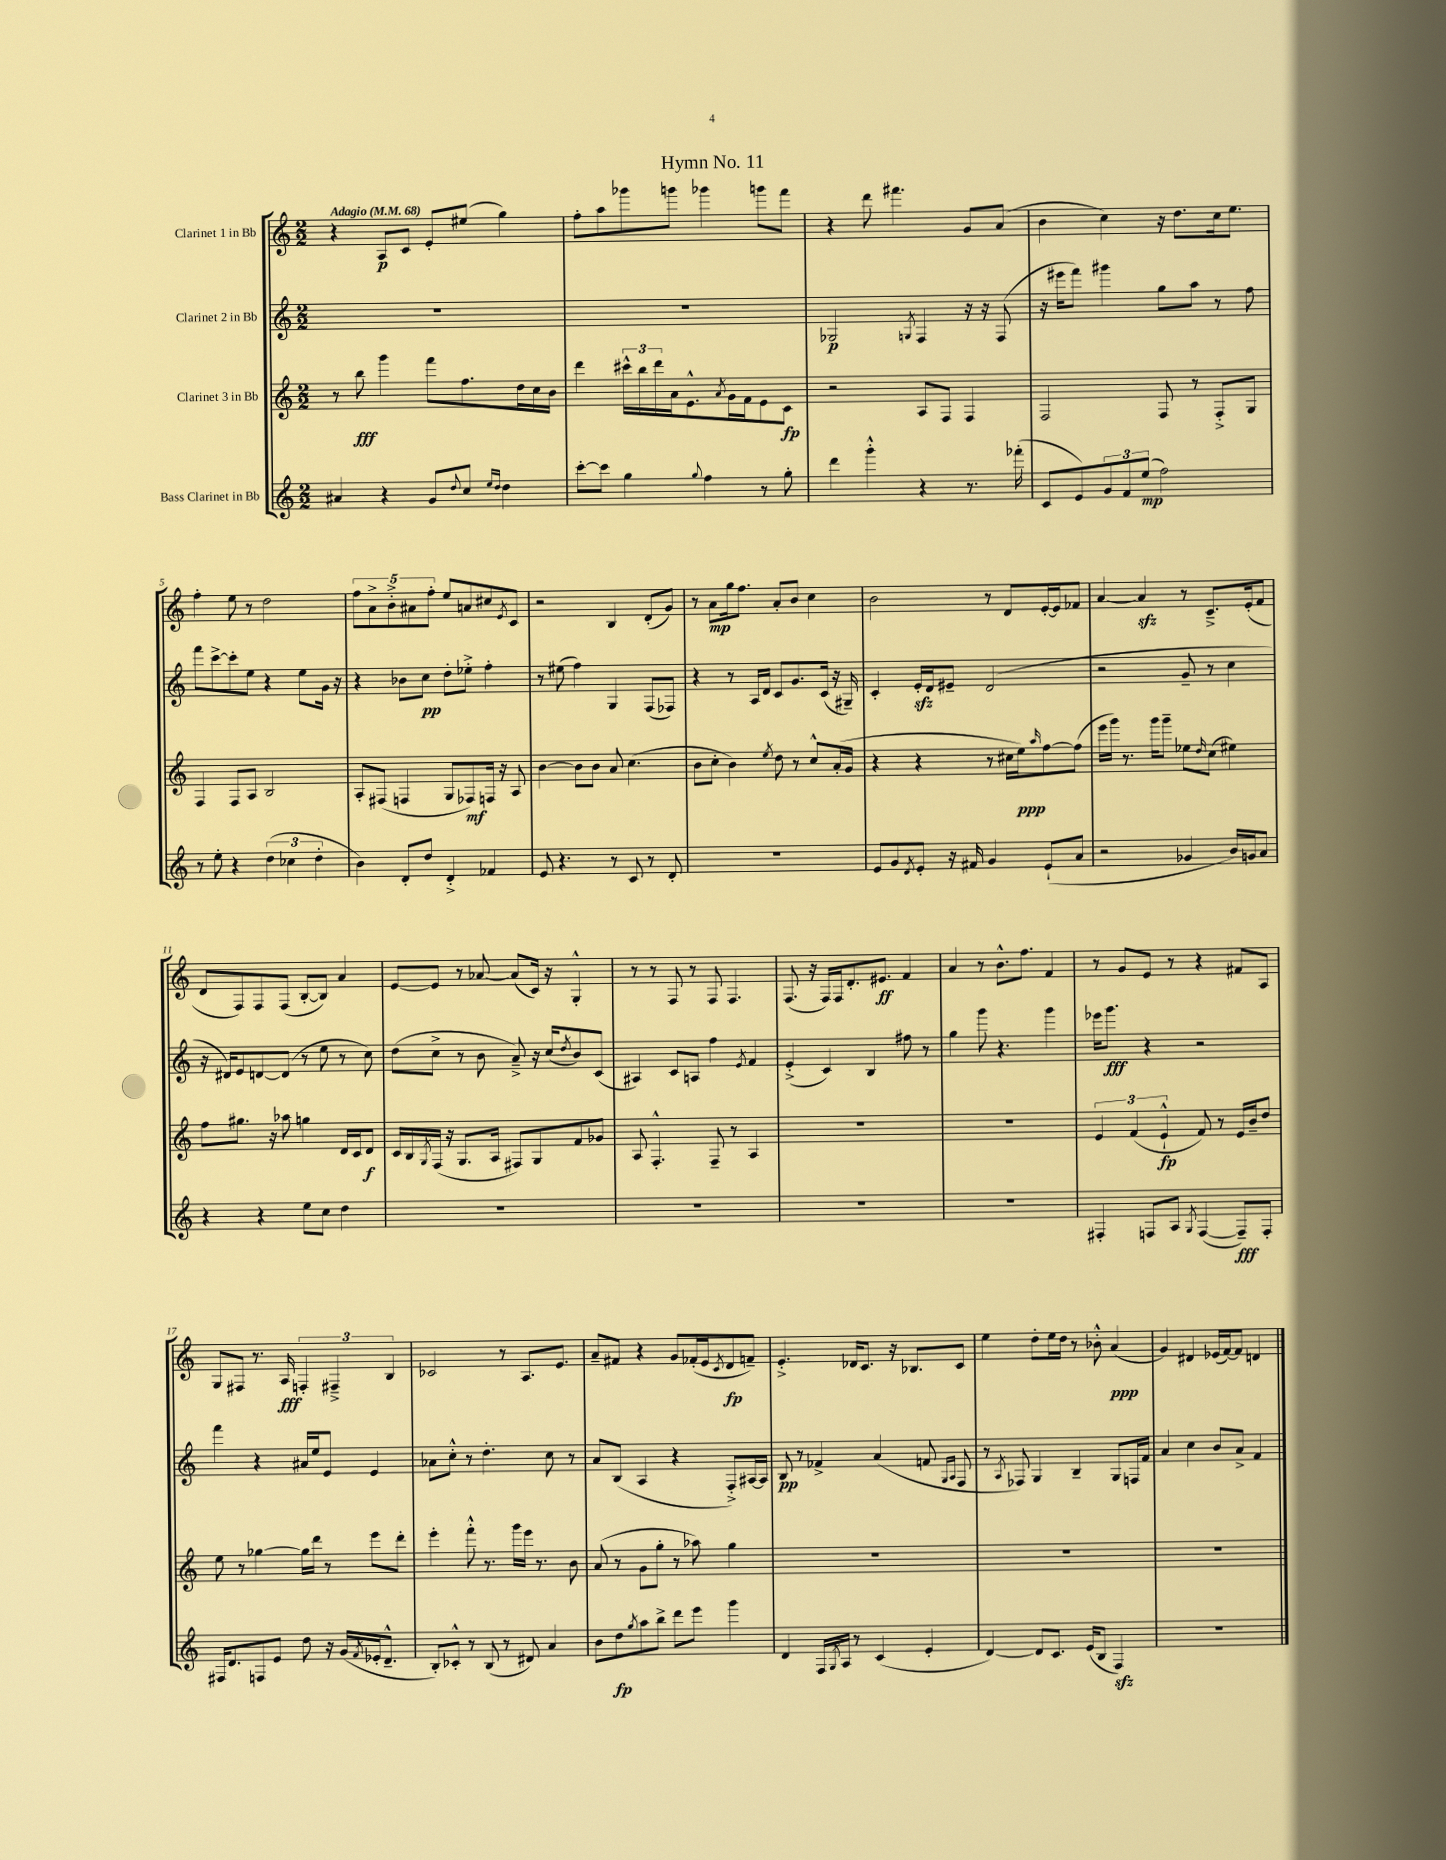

**kern	**kern	**kern	**kern
*staff4	*staff3	*staff2	*staff1
*clefG2	*clefG2	*clefG2	*clefG2
*k[]	*k[]	*k[]	*k[]
*M2/2	*M2/2	*M2/2	*M2/2
*MM68	*MM68	*MM68	*MM68
4a#	8r	1r	4r
.	8bb	.	.
4r	4ggg	.	8A
.	.	.	8c
8g	8fff	.	8e'
8qqdd	.	.	.
8cc	8.ff	.	(8ee#
16qqee	.	.	.
16qqdd	.	.	.
4dd	.	.	4gg)
.	16dd	.	.
.	16cc	.	.
.	16b	.	.
=	=	=	=
[8ccc'	4ddd	1r	8ff'
8ccc]	.	.	8aa
4gg	24ccc#^^	.	8ggg-
.	24bb	.	.
.	24ddd	.	.
.	16a	.	8ggg
.	8.e^^	.	.
8qqgg	.	.	.
4ff	.	.	4ggg-
.	8qa	.	.
.	16g	.	.
.	16f	.	.
8r	8e	.	8ggg
8gg'	8c	.	8fff
=	=	=	=
4ddd	2r	2G-	4r
4ggg'^^	.	.	8ddd
.	.	.	4.fff#
.	.	8qG	.
4r	8A	4F	.
.	8F	.	.
8.r	4F	16r	8g
.	.	16r	.
.	.	(8F	(8a
(16fff-'	.	.	.
=	=	=	=
8c	2F	16r	4b
.	.	16eee#	.
8e)	.	8fff)	.
12g	.	4ggg#	4cc)
12f	.	.	.
(12ee	.	.	.
2ff)	8F	8gg	16r
.	.	.	8.dd
.	8r	8aa	.
.	8F'^	8r	16cc
.	.	.	8.ee
.	8G	8ff	.
=	=	=	=
8r	4F	8fff	4ff'
8ee'	.	[8ccc^	.
4r	8F	8ccc']	8ee
.	8A	8ee	8r
(6dd	2B	4r	2dd
6cc-	.	.	.
.	.	8ee	.
6dd'	.	.	.
.	.	16g	.
.	.	16r	.
=	=	=	=
4b)	8A'	4r	10ff
.	.	.	10a^
.	(8F#	.	.
.	.	.	10b'^
8d'	4F	8b-	.
.	.	.	10a#
8dd	.	8cc	.
.	.	.	10ff'
4d'^	8G	8dd'	8ee
.	8F-)	8ee-'^	8a
4f-	16F	4ff'	8cc#
.	16r	.	.
.	.	.	8qe
.	8A	.	8c
=	=	=	=
8e	[4b	8r	2r
4.r	.	(8ee#	.
.	8b]	4ff)	.
.	8b	.	.
8r	8a	4G	4B
8c	(4.cc	.	.
8r	.	(8F	(8d'
8d'	.	8F-)	8g)
=	=	=	=
1r	8b	4r	8r
.	8cc'	.	8a
.	4b)	8r	16gg
.	.	.	8.ff
.	.	16A	.
.	.	16d	.
.	8qee	.	.
.	8dd	8c	8a'
.	8r	8.g	8b
.	8cc^^	.	4cc
.	.	(16c	.
.	(16a'	16r	.
.	16g	16G#~)	.
=	=	=	=
8e	4r	4c'	2b
8g	.	.	.
8qd	.	.	.
8e'	4r	16e'	.
.	.	16d	.
16r	.	8e#~	.
16f#	.	.	.
4g	8r	(2d	8r
.	16cc#	.	8d
.	16ee)	.	.
.	16qqaa	.	.
(8e`	[8ff	.	[16e'
.	.	.	16e]
8a	(8ff]	.	8f-
=	=	=	=
2r	16eee	2r	[4a
.	16ggg)	.	.
.	8.r	.	.
.	.	.	4a]
.	16ggg	.	.
.	8ggg~	.	.
4g-	8ee-	8g~	8r
.	16qqdd	.	.
.	(8cc	8r	8.c~^
16b)	4ee#)	4cc	.
16g	.	.	(16e'
8a	.	.	8f
=	=	=	=
4r	8ff	16r	8d
.	.	16d#)	.
.	8.gg#	8e	8F)
4r	.	[8d	8F
.	16r	.	.
.	8aa-	(8d]	(8F
8ee	4gg	8r	[8B'
8cc	.	8ee	8B])
4dd	16d	8r	4a
.	16c	.	.
.	8d	8cc)	.
=	=	=	=
1r	16c	(8dd	[8e
.	16B	.	.
.	8qG	.	.
.	(16F	8cc^	8e]
.	16r	.	.
.	8.G	8r	8r
.	.	8b	[8a-
.	16A	.	.
.	8F#)	8a~^)	(8a-]
.	8G	16r	16c)
.	.	(16cc	16r
.	.	8qdd	.
.	8f	8b)	4G'^^
.	8g-	(8c	.
=	=	=	=
1r	8A	4A#)	8r
.	4.F'^^	.	8r
.	.	8c	8F
.	.	8A	8r
.	8F~	4ff	8F
.	8r	.	4.F
.	.	8qe	.
.	4A	4f	.
=	=	=	=
1r	1r	(4e'^	(8.F
.	.	.	16r
.	.	4c)	16F)
.	.	.	16F
.	.	.	8.d'
.	.	4B	.
.	.	.	8.e#
.	.	8ff#	4f
.	.	8r	.
=	=	=	=
1r	1r	4gg	4a
.	.	8ggg	8r
.	.	4.r	8.b^^
.	.	.	8.ff
.	.	4ggg	4f
=	=	=	=
4F#'	6e	16eee-	8r
.	.	8.ggg	.
.	.	.	8g
.	(6f	.	.
8F	.	4r	8e
.	6e`^^	.	.
8A	.	.	8r
8qG	.	.	.
([4F	8f)	2r	4r
.	8r	.	.
8F~])	16e	.	8f#
.	16b~	.	.
8F'	8dd	.	8A
=	=	=	=
16F#	8ee	4fff	8G
8.d	.	.	.
.	8r	.	8F#
8F	[4gg-	4r	8.r
8e	.	.	.
.	.	.	16A
8dd	16gg-]	16a#	6F'
.	16ddd	16ee	.
16r	8r	8e	.
.	.	.	6F#~^
(16g	.	.	.
8qf	.	.	.
16e-'	8eee	4e	.
8.d~^^	.	.	.
.	.	.	6B
.	8ddd'	.	.
=	=	=	=
8B')	4eee'	8a-	2c-
8c-'^^	.	8cc'^^	.
8r	8fff'^^	8r	.
(8B	8.r	4.dd'	.
8r	.	.	8r
.	16ggg	.	.
8d#)	16eee	.	8.A
.	8.r	.	.
4a	.	8cc	.
.	.	.	8.e
.	8b	8r	.
=	=	=	=
8b	(8a	8a	8a~
8dd	8r	(8B	8f#
8qgg	.	.	.
8aa	8g	4A	4r
8bb^	8gg'	.	.
8ddd	8r	4r	8g
8eee	8aa-)	.	(16f-'
.	.	.	16e
.	.	.	8qc
4ggg	4gg	8F'^)	8d
.	.	[16A#	8f~)
.	.	16A#]	.
=	=	=	=
4d	1r	8B	4.e'^
.	.	8r	.
16F	.	4f-^	.
8qG	.	.	.
16A	.	.	.
8r	.	.	16d-
.	.	.	8.c
(4c	.	(4a	.
.	.	.	16r
.	.	.	8.B-
4e'	.	8f	.
.	.	16qqG	.
.	.	16qqA	.
.	.	8F	8c
=	=	=	=
[4d)	1r	8r	4ee
.	.	8qA	.
.	.	8F-)	.
8d]	.	4G	8dd'
8.c	.	.	16ee
.	.	.	16dd
.	.	4B~	8r
(16e	.	.	.
8B	.	.	8b-'^^
4F)	.	8G	(4a
.	.	16F	.
.	.	16f	.
=	=	=	=
1r	1r	4a	4g)
.	.	4cc	4d#
.	.	8b	(16e-
.	.	.	[16f)
.	.	8a^	8f]
.	.	4f	4d
==	==	==	==
*-	*-	*-	*-
